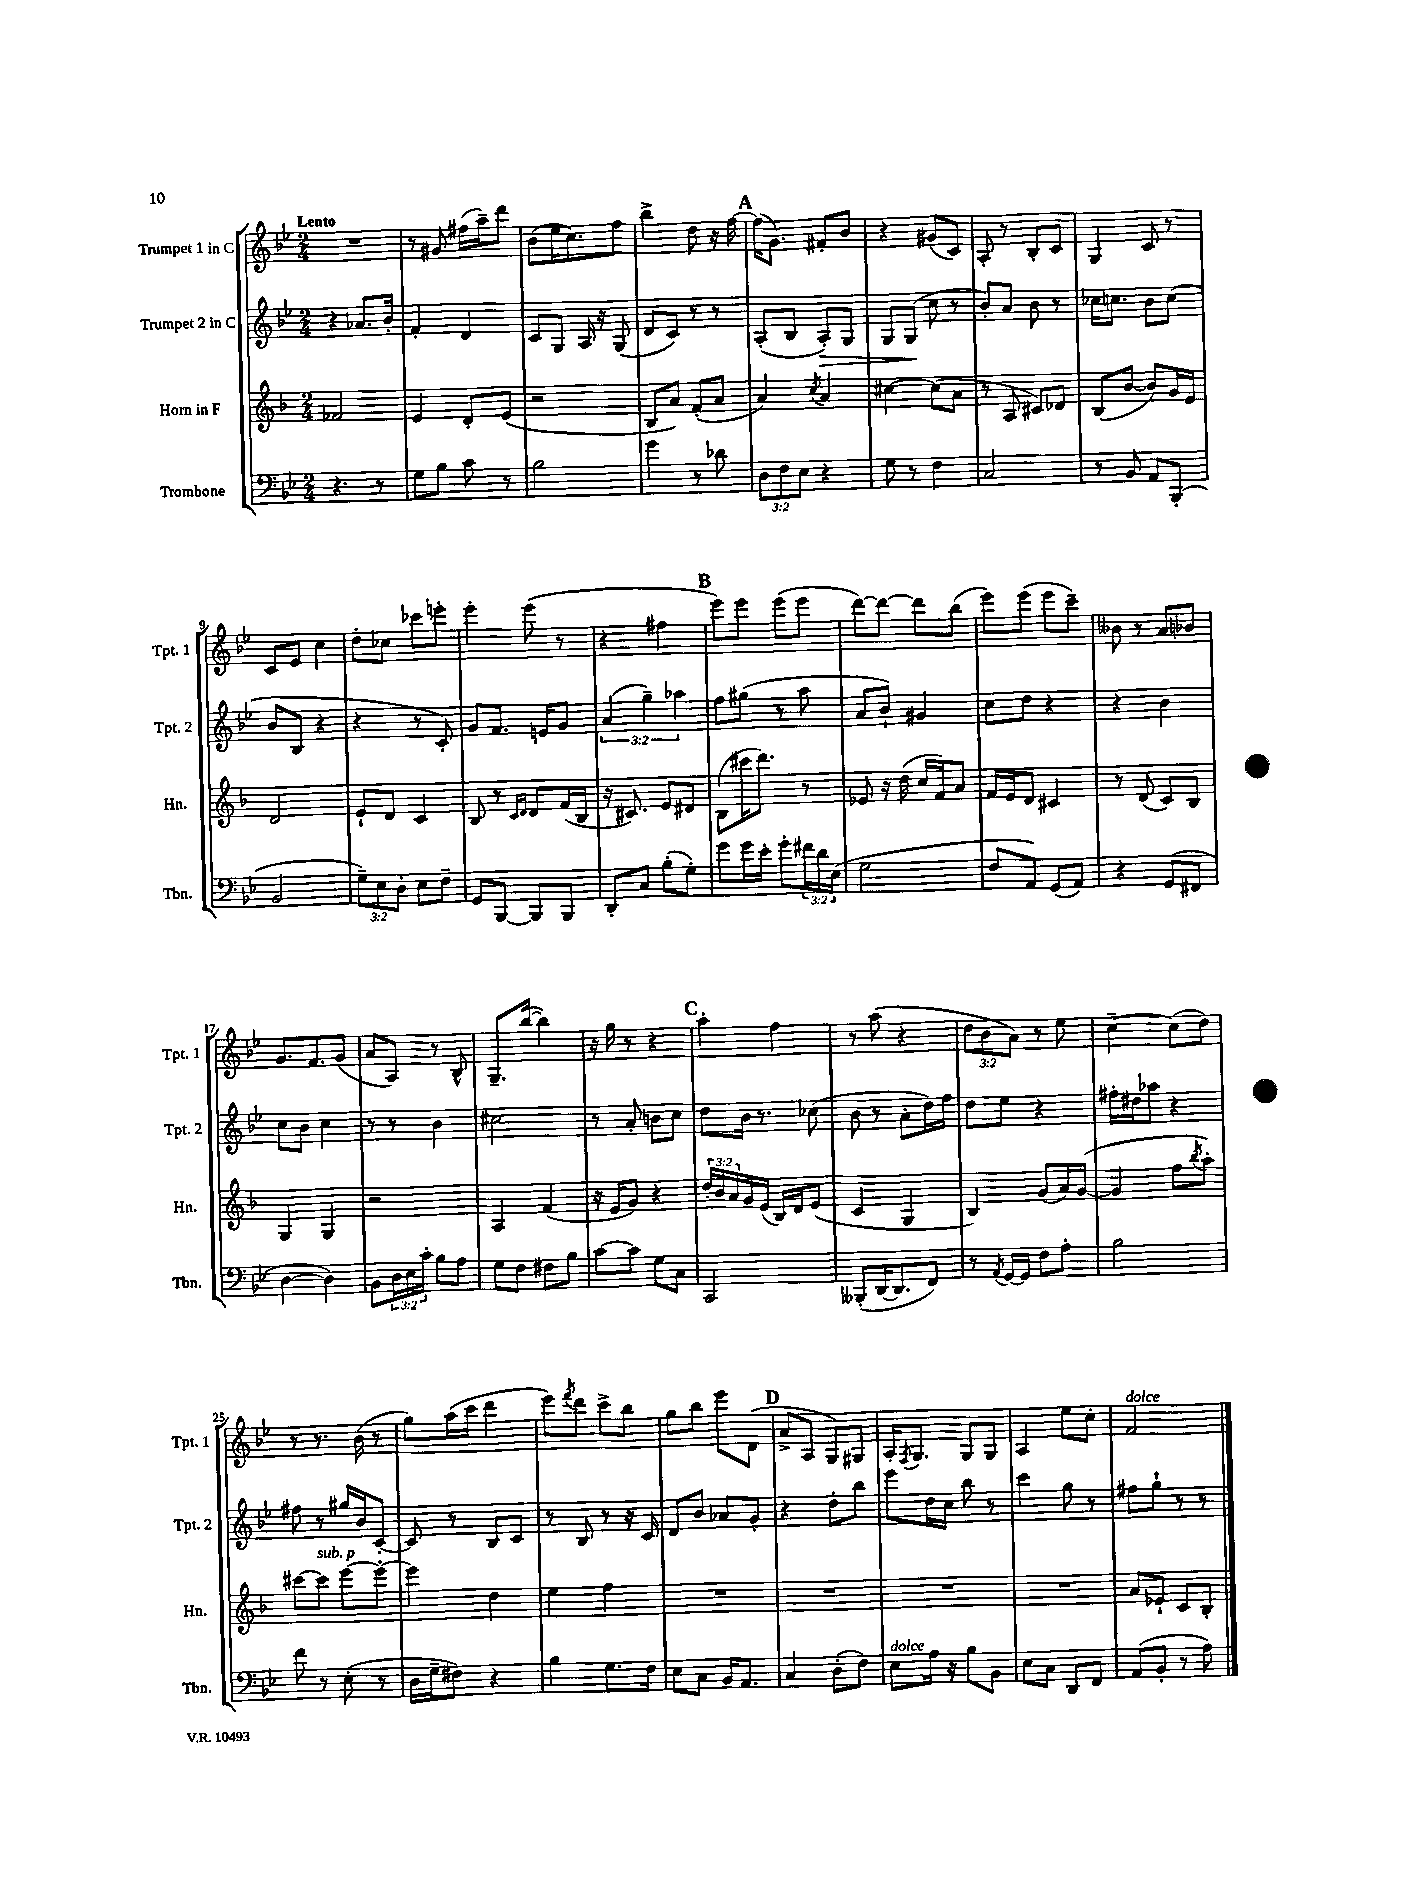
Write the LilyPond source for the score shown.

<<
\new StaffGroup <<
\new Staff = "s0" \with { instrumentName = "Trumpet 1 in C" shortInstrumentName = "Tpt. 1" } {
    \clef treble \key bes \major \numericTimeSignature \time 2/4 \override Staff.TupletNumber.text = #tuplet-number::calc-fraction-text \tempo "Lento"
    R2 |
    r8 gis'8 fis''16( a''16--) d'''8 |
    bes'8( ees''16 c''8.) f''8 |
    bes''4-> d''8 r16 f''16~ |
    \mark \markup { \bold "A" } f''16( g'8.) fis'8-. bes'8 |
    r4 gis'8( c'8) |
    a8-. r8 bes8-. c'8 |
    g4 c'8 r8 |
    c'8 ees'8 c''4 |
    d''8-. ces''8 ces'''8 e'''8-. |
    ees'''4-. ees'''8( r8 |
    r4 fis''4 |
    \mark \markup { \bold "B" } ees'''8) ees'''8 ees'''8( ees'''8 |
    d'''8~) d'''8~ d'''8 bes''8( |
    ees'''8) ees'''8( ees'''8 c'''8--) |
    beses'8 r8 a'8 bes'8 |
    g'8. f'8. g'8( |
    a'8 a8) r8 bes8-^ |
    g8.-- bes''16~( bes''4) |
    r16 g''16 r8 r4 |
    \mark \markup { \bold "C" } a''4-. f''4 |
    r8 a''8( r4 |
    \tuplet 3/2 { d''8 bes'8 a'8) } r8 ees''8 |
    c''4~-- c''8( d''8) |
    r8 r8. bes'16( r8 |
    g''8) a''16( c'''16 d'''4 |
    ees'''8) \acciaccatura { f'''8 } d'''8 c'''8-> bes''8 |
    g''8 bes''8 ees'''8 d'8( |
    \mark \markup { \bold "D" } a'8-> a8 g8) gis8 |
    a16-. \acciaccatura { f8 } g8. g8 g8 |
    a4 ees''8 c''8-. |
    f'2^\markup { \italic "dolce" } \bar "|." |
}
\new Staff = "s1" \with { instrumentName = "Trumpet 2 in C" shortInstrumentName = "Tpt. 2" } {
    \clef treble \key bes \major \numericTimeSignature \time 2/4 \override Staff.TupletNumber.text = #tuplet-number::calc-fraction-text
    r4 aes'8. bes'16-. |
    f'4-. d'4 |
    c'8 g8 a16 r16 g8( |
    d'8 c'8) r8 r8 |
    \mark \markup { \bold "A" } a8-.( bes8 a8-.\>) g8 |
    g8 g8\!( c''8 r8 |
    bes'8-.) a'8 bes'8 r8 |
    ces''16 c''8. bes'8 c''8( |
    bes'8 bes8 r4 |
    r4 r8 c'8-.) |
    g'8 f'8. e'16 g'8 |
    \tuplet 3/2 { a'4( g''4--) aes''4 } |
    \mark \markup { \bold "B" } f''8 gis''8( r8 a''8 |
    a'8 bes'8-!) gis'4 |
    c''8 d''8 r4 |
    r4 bes'4 |
    c''8 bes'8 c''4 |
    r8 r8 bes'4 |
    cis''2 |
    r8 a'8-. b'8 c''8 |
    \mark \markup { \bold "C" } d''8 bes'16 r8. ces''8( |
    bes'8 r8 a'8-. d''16) f''16 |
    d''8 ees''8 r4 |
    fis''16-. dis''16 aes''8 r4 |
    fis''8 r8 gis''16 bes'16 c'8~-. |
    c'8 r8 bes8 c'8 |
    r8 bes8 r8 r16 c'16 |
    d'8 bes'8 aes'8 g'8-. |
    \mark \markup { \bold "D" } r4 d''8-. bes''8 |
    ees'''8 d''16 c''16 bes''8 r8 |
    c'''4 g''8 r8 |
    fis''8 g''8-! r8 r8 \bar "|." |
}
\new Staff = "s2" \with { instrumentName = "Horn in F" shortInstrumentName = "Hn." } {
    \clef treble \key f \major \numericTimeSignature \time 2/4 \override Staff.TupletNumber.text = #tuplet-number::calc-fraction-text
    fes'2 |
    e'4 d'8-. e'8( |
    r2 |
    bes8 a'8) f'8-.( a'8 |
    \mark \markup { \bold "A" } a'4) \acciaccatura { c''8 } a'4 |
    cis''4~ cis''8( a'8 |
    r8 a8 cis'8) des'8 |
    bes8( bes'8~ bes'8) g'16 e'16 |
    d'2 |
    e'8-! d'8 c'4 |
    bes8 r8 \grace { c'16 d'16 } d'8 f'16( bes16 |
    r16 cis'8.) e'8 dis'8 |
    \mark \markup { \bold "B" } bes8( cis'''16 d'''8.) r8 |
    ees'8 r16 d''16( c''16 f'16) a'8 |
    f'16 e'16 d'8 cis'4 |
    r8 d'8( c'8) bes8 |
    g4 g4 |
    r2 |
    a4 f'4( |
    r16 e'16 g'8) r4 |
    \mark \markup { \bold "C" } \tuplet 3/2 { d''16-. bes'16 a'16 } g'16 e'16( bes16) d'16 e'8( |
    c'4 g4 |
    bes4) g'8( a'16) g'16~( |
    g'4 f''8 \acciaccatura { bes''8 } a''8-.) |
    cis'''8~ cis'''8^\markup { \italic "sub. p" } e'''8~ e'''8~-. |
    e'''4 d''4 |
    e''4 f''4 |
    R2 |
    \mark \markup { \bold "D" } R2 |
    R2 |
    R2 |
    a'8 ees'8-! c'8 bes8-. \bar "|." |
}
\new Staff = "s3" \with { instrumentName = "Trombone" shortInstrumentName = "Tbn." } {
    \clef bass \key bes \major \numericTimeSignature \time 2/4 \override Staff.TupletNumber.text = #tuplet-number::calc-fraction-text
    r4. r8 |
    g8 bes8 c'8 r8 |
    bes2 |
    g'4 r8 des'8 |
    \mark \markup { \bold "A" } \tuplet 3/2 { d8 f8 ees8 } r4 |
    g8 r8 f4 |
    c2 |
    r8 bes,8 a,8 bes,,8-.( |
    bes,2 |
    \tuplet 3/2 { g8--) ees8 d8-. } ees8 f8-- |
    g,8 bes,,8~ bes,,8 bes,,8 |
    d,8-. c8 bes8-.( g8-.) |
    \mark \markup { \bold "B" } g'8 g'16 ees'16-. g'8-. \tuplet 3/2 { fis'16 d'16 ees16( } |
    g2 |
    f8 a,8) g,8( a,8) |
    r4 g,8( fis,8 |
    d4~ d4) |
    bes,8 \tuplet 3/2 { d16 ees16 c'16-. } bes8 a8 |
    g8 f8 fis8 bes8 |
    c'8~ c'8 g8 c8 |
    \mark \markup { \bold "C" } c,2 |
    beses,,8-.( d,16~ d,8. f,8) |
    r8 \acciaccatura { a,8 } g,16~ g,16 f8 a8-. |
    bes2 |
    f'8 r8 ees8-.( r8 |
    d16 g16-- fis8) r4 |
    bes4 g8. f16 |
    ees8 c8 bes,16 a,8. |
    \mark \markup { \bold "D" } c4 d8-.( f8) |
    ees8^\markup { \italic "dolce" } a16 r16 bes8 bes,8 |
    ees8 c8 d,8 f,8 |
    a,8( bes,8-. r8 a8) \bar "|." |
}
>>
>>
